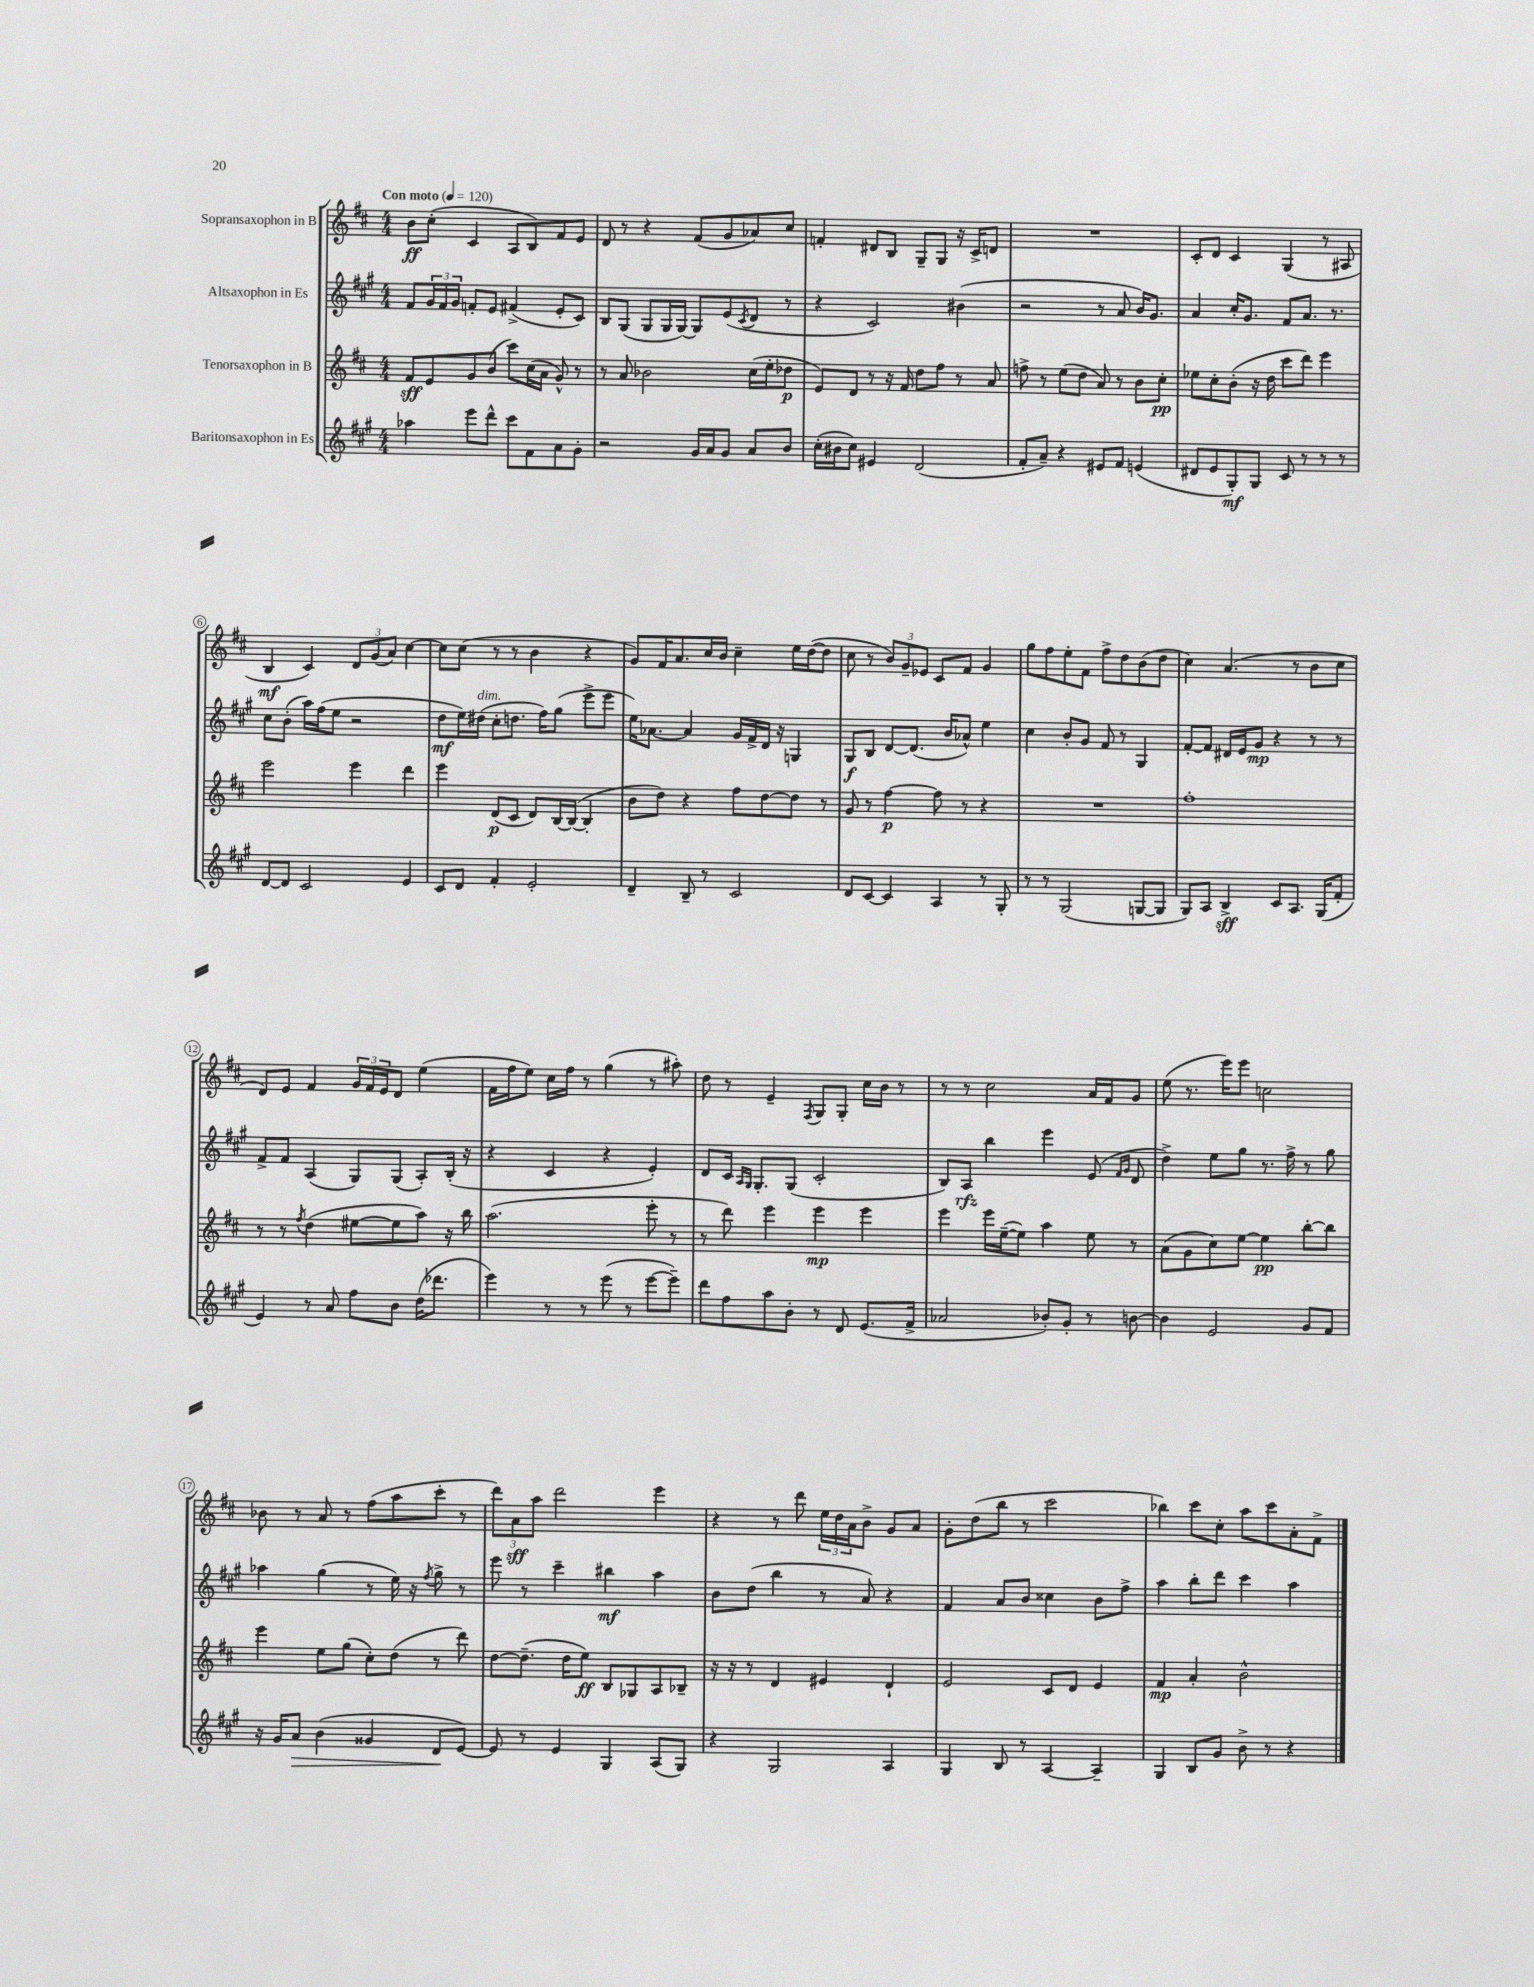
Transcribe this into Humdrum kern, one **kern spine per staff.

**kern	**kern	**kern	**kern
*staff4	*staff3	*staff2	*staff1
*clefG2	*clefG2	*clefG2	*clefG2
*k[f#c#g#]	*k[f#c#]	*k[f#c#g#]	*k[f#c#]
*M4/4	*M4/4	*M4/4	*M4/4
*MM120	*MM120	*MM120	*MM120
4aa-	8f#	8f#	8b
.	8e	24g#	(8cc#'
.	.	24f#	.
.	.	24g#	.
8eee	8g	8f'	4c#
8ddd^^	(8b	8e	.
8ccc#	8ccc#)	(4f#^	8A
8f#	(16cc#	.	8B)
.	16a	.	.
8a	8g^^)	8e'	8f#
8g#'	8r	8c#)	8e
=	=	=	=
2r	8r	8B	8d
.	8a	(8G#	8r
.	2b-	8G#	4r
.	.	16G#	.
.	.	[16G#)	.
16g#	.	8G#]	(8f#
16a	.	.	.
8g#	.	(8e	8g
.	.	8qc#	.
8a	(16cc#	8d	8a-)
.	16ee'	.	.
8b	8dd-	8r	8cc#
=	=	=	=
(16cc#'	8e)	4r	4f'
16b#	.	.	.
8cc#)	8d	.	.
4e#	8r	2c#)	8d#
.	16r	.	8B
.	16f#	.	.
(2d	8dd	.	8G~
.	8ff#	.	8G
.	8r	(4b#	16r
.	.	.	16c#^
.	8a	.	8d
=	=	=	=
8f#'	8ff^	2r	1r
8a~)	8r	.	.
4r	(8ee	.	.
.	8dd	.	.
8e#	8a)	8r	.
8f#	8r	8a	.
(4e	8b	16b)	.
.	.	8.g#	.
.	8cc#'	.	.
=	=	=	=
8d#	8ee-	4a	8c#'
8e	8cc#'	.	8d
8G#')	(8b'	16cc#'	4c#
.	.	8.g#	.
8G#	16r	.	.
.	16dd	.	.
8c#	8ccc#	8f#	(4G
8r	8ddd)	8.a	.
8r	4eee	.	8r
.	.	8.r	.
8r	.	.	8A#
=	=	=	=
[8d	2eee	8cc#	4B
8d]	.	(8b'	.
2c#	.	16aa)	4c#)
.	.	(16ff#	.
.	.	8ee	.
.	4eee	2r	12d
.	.	.	(12g
.	.	.	12a)
4e	4ddd	.	[4cc#
=	=	=	=
8c#	4eee	8dd	8cc#]
8d	.	16ee)	(8cc#
.	.	(16dd#	.
4f#'	(8d	8cc#'	8r
.	8c#	8.dd	8r
2e'	8d)	.	4b
.	.	16ff#)	.
.	[16B	(8gg#	.
.	(16B_	.	.
.	4B']	8eee^	4r
.	.	8eee	.
=	=	=	=
4d~	8b	16ee)	8g)
.	.	[8.a-	.
.	8dd)	.	16f#
.	.	.	8.a
8B~	4r	4a-]	.
8r	.	.	16cc#
.	.	.	16b
2c#	8ff#	16g#	4cc#~
.	.	16f#^	.
.	[8dd	16d	.
.	.	16r	.
.	8dd]	4G	16ee
.	.	.	([16dd
.	8r	.	8dd]
=	=	=	=
8d	8g	8G#	8cc#
[8c#	8r	8B	8r
4c#]	[4ff#	[8d	12b)
.	.	.	12g~
.	.	(8.d]	.
.	.	.	12e-
4A	8ff#]	.	8c#
.	.	16b	.
.	8r	8a-^^)	8f#
8r	4r	4ee	4g
8G#'	.	.	.
=	=	=	=
8r	1r	4cc#	8gg
8r	.	.	8ff#
(2G#	.	8b'	8ee'
.	.	8g#	8f#
.	.	8f#	8ff#^
.	.	8r	8dd
[8G	.	4G#	(8b
8G]	.	.	8dd
=	=	=	=
8G#)	1ff#'	[8f#'	4cc#)
8A	.	8f#]	.
4B^	.	16d#	(4.a
.	.	16e	.
.	.	8g#	.
8c#	.	4r	.
8.A	.	.	8r
.	.	8r	8b
(16G#	.	.	.
8f#'	.	8r	8cc#
=	=	=	=
4e)	8r	8f#^	8d)
.	8r	8f#	8e
.	8qff#	.	.
8r	(4dd	(4A	4f#
8a	.	.	.
8ff#	[8ee#	8G#)	24g
.	.	.	24f#
.	.	.	24e
8b	8ee#]	(8G#	8d
(16dd	8aa)	8A')	(4ee
8.ddd-	.	.	.
.	16r	(16B'	.
.	16bb	16r	.
=	=	=	=
4eee)	(2.aa	4r	16f#
.	.	.	16ff#
.	.	.	8ee)
8r	.	4c#	16cc#
.	.	.	16ff#
8r	.	.	8r
(8eee	.	4r	(4gg
8r	.	.	.
[8eee	8eee'	4e')	8r
8eee~])	8r	.	8aa#')
=	=	=	=
8ddd	8r	8d	8dd
8ff#	8ddd)	16c#	8r
.	.	16qqA	.
.	.	16qqG#	.
.	.	8.G#'	.
8aa	4eee	.	4e~
8b'	.	(8G#	.
.	.	.	8qF#
8r	4eee	2c#'	8G
8d	.	.	8G'
(8.e	4eee	.	16cc#
.	.	.	16b
.	.	.	8r
16f#^	.	.	.
=	=	=	=
2a-	4eee	8B)	8r
.	.	8A	8r
.	16eee	4bb	2cc#
.	([16ee~	.	.
.	8ee])	.	.
8b-')	4aa	4eee	.
8g#'	.	.	.
8r	8ee	(8e	16a
.	.	.	16f#
.	.	16qqf#	.
.	.	16qqg#	.
[8b	8r	8d	8g
=	=	=	=
4b]	(8a	4dd^)	(8ee
.	8g	.	8.r
2e	8cc#)	8ee	.
.	.	.	16eee)
.	[8ee	8gg#	8eee
.	4ee]	8.r	2cc
.	.	16ff#^	.
8g#	[8bb'	8r	.
8f#	8bb]	8gg#	.
=	=	=	=
16r	4eee	4aa-	8b-
16g#	.	.	.
8a	.	.	8r
(4b	8ee	(4gg#	8a
.	(8gg	.	8r
4g##	8cc#')	8r	(8ff#
.	(8dd	16ee)	8aa
.	.	16r	.
.	.	8qff#	.
8d	8r	8gg#^	8ccc#'
[8e)	8ddd)	8r	8r
=	=	=	=
8e]	[8dd	8eee	12ddd)
.	.	.	12a
8r	(8.dd~]	8r	.
.	.	.	12aa
4e	.	4ccc#~	2ddd
.	16dd	.	.
.	8ee)	.	.
4G#	8B	4bb#	.
.	8G-	.	.
(8A	8A	4aa	4eee
8G#)	8B-~	.	.
=	=	=	=
4r	16r	8b	4r
.	16r	.	.
.	8r	(8dd	.
2G#	4d	4bb	8r
.	.	.	8ddd
.	4e#	8r	24ee
.	.	.	24dd
.	.	.	24a
.	.	8a)	8b^
4A	4d`	4r	8g
.	.	.	8a
=	=	=	=
4G#	2e	4f#	8g'
.	.	.	(8dd
8B	.	8a	8bb
8r	.	8b	8r
[4A	8c#	4cc##	2ccc#
.	8d	.	.
4A~]	4e	8b	.
.	.	8ff#^	.
=	=	=	=
4G#	4f#	4aa	4bb-)
8B	4a'	8bb'	8ccc#
8g#	.	8ddd	8cc#'
8b^	2b^^	4ccc#	8aa
8r	.	.	8ccc#
4r	.	4aa	8a'
.	.	.	8f#^
==	==	==	==
*-	*-	*-	*-
